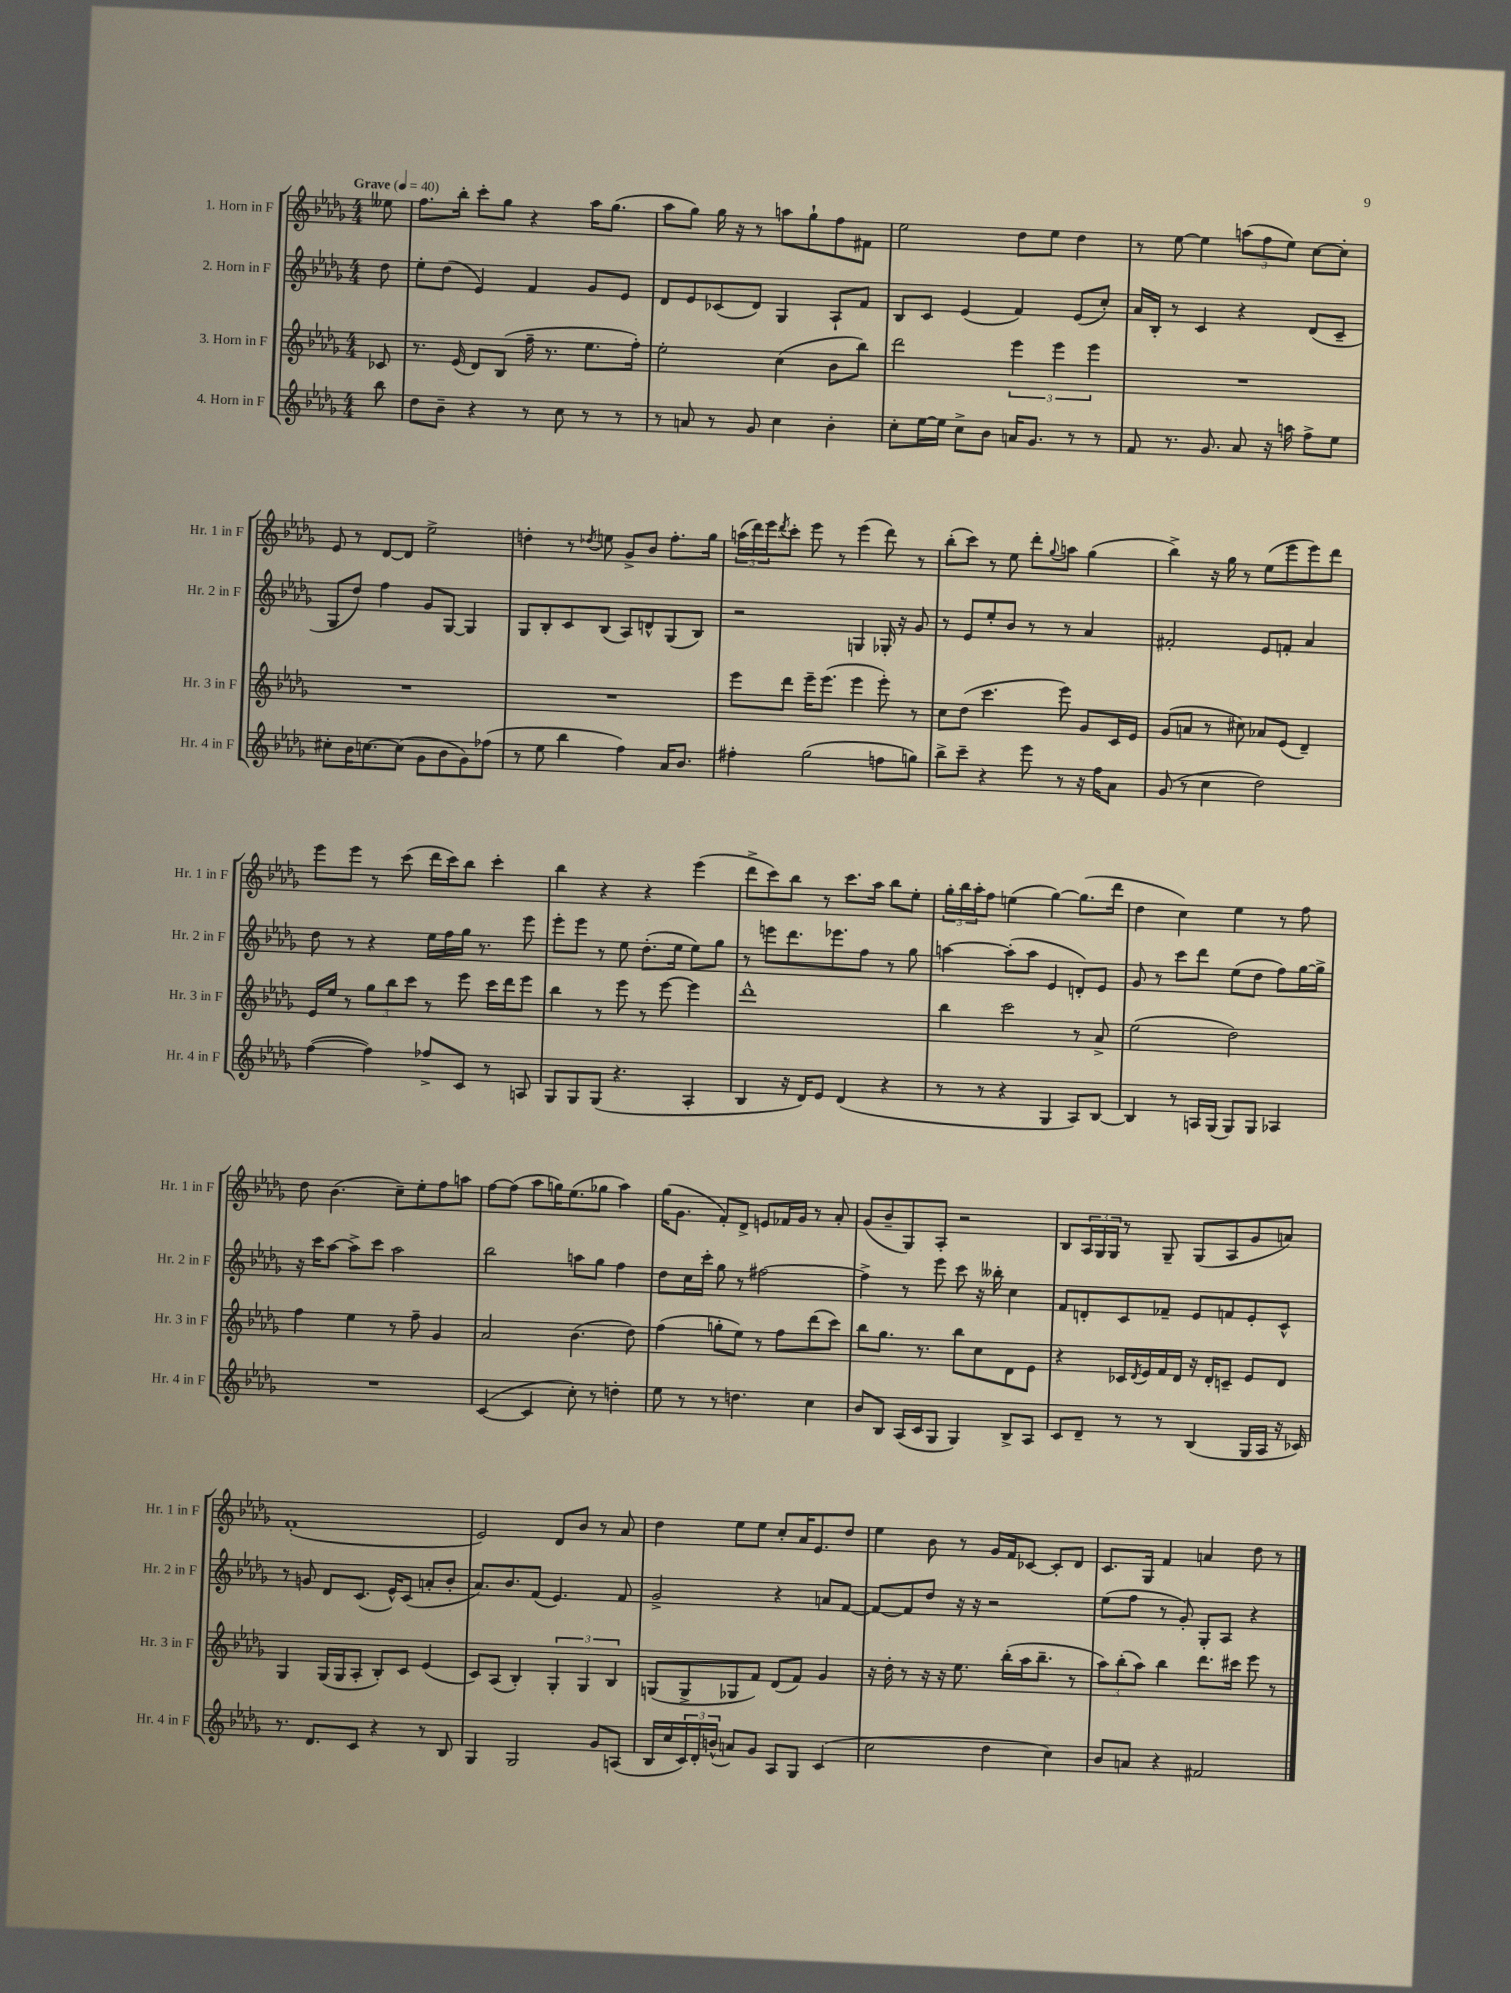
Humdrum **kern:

**kern	**kern	**kern	**kern
*staff4	*staff3	*staff2	*staff1
*clefG2	*clefG2	*clefG2	*clefG2
*k[b-e-a-d-g-]	*k[b-e-a-d-g-]	*k[b-e-a-d-g-]	*k[b-e-a-d-g-]
*M4/4	*M4/4	*M4/4	*M4/4
*MM40	*MM40	*MM40	*MM40
8bb-	8c-	8dd-	8ee--
=	=	=	=
8dd-	8.r	8ee-'	8.ff
8b-~	.	(8dd-	.
.	(16e-	.	16bb-'
4r	8d-)	4e-)	8ccc'
.	(8B-	.	8gg-
8r	16ff~	4f	4r
.	8.r	.	.
8cc	.	.	.
8r	8.ee-	8g-	16aa-
.	.	.	(8.gg-
8r	.	8e-	.
.	16ff')	.	.
=	=	=	=
8r	2ee-'	8d-	8aa-
8a	.	8e-	8gg-)
8r	.	(8c-	16gg-
.	.	.	16r
8g-	.	8d-)	8r
4cc	(4cc	4G-	8aa
.	.	.	8gg-`
4b-'	8b-	8A-`	8ff
.	8bb-)	8f	8f#
=	=	=	=
8cc'	2ddd-	8B-	2ee-
[16ee-	.	8c	.
16ee-]	.	.	.
8cc^	.	(4e-	.
8b-	.	.	.
16a	6eee-	4f)	8dd-
8.g-	.	.	.
.	.	.	8ee-
.	6eee-	.	.
8r	.	(8e-	4dd-
.	6eee-	.	.
8r	.	8cc')	.
=	=	=	=
8f	1r	16a-	8r
.	.	16B-'	.
8.r	.	8r	[8ee-
.	.	4c	4ee-]
8.g-	.	.	.
8a-	.	4r	(12aa
.	.	.	12ff
16r	.	.	.
.	.	.	12ee-)
16aa	.	.	.
8ff^	.	(8d-	[8cc
8ee-	.	8c~	8cc']
=	=	=	=
8cc#'	1r	8G-	8e-
16b-	.	8dd-)	8r
[8.cc	.	.	.
.	.	4ff	[8d-
(8cc]	.	.	8d-]
8g-	.	8g-	2ee-^
8b-	.	[8G-	.
8g-)	.	4G-]	.
(8ff-	.	.	.
=	=	=	=
8r	1r	8G-	4dd'
8ee-	.	8B-'	.
4bb-	.	8c	8r
.	.	.	8qdd-
.	.	(8B-	8ee
4ff)	.	8A-)	8g-^
.	.	8d^^	8b-
16a-	.	(8G-	8.ff'
8.b-	.	.	.
.	.	8B-)	.
.	.	.	16gg-
=	=	=	=
4ff#'	8eee-	2r	(24aa
.	.	.	24ddd-)
.	.	.	24eee-
.	.	.	8qddd-
.	8ddd-	.	8ccc'
(2gg-	16eee-~	.	8eee-
.	(8.eee-	.	.
.	.	.	8r
.	4eee-	4G	(4eee-
8ff	8eee-')	16G-'	8ddd-)
.	.	16r	.
8gg)	8r	8g-	8r
=	=	=	=
8bb-^	8cc	8r	(8bb-'
8ccc~	(8dd-	8e-	8ccc)
4r	4.ccc	8ee-'	8r
.	.	8b-	8ee-
8eee-	.	8r	8ddd-'
.	.	.	8qqgg-
8r	8eee-)	8r	8aa
16r	8g-	4a-	(4gg-
16ff	.	.	.
8a-	16c	.	.
.	16e-	.	.
=	=	=	=
(8g-	(8g-	2f#'	4bb-^)
8r	8a	.	.
4cc	8r	.	16r
.	.	.	16gg-
.	8cc#)	.	8r
2dd-)	8a-	8e-	(8ee-
.	(8e-	8f'	8eee-
.	4d-~)	4a-	8eee-)
.	.	.	8ddd-
=	=	=	=
([4ff	16e-	8dd-	8eee-
.	16ee-	.	.
.	8r	8r	8eee-
4ff])	12gg-	4r	8r
.	12bb-	.	.
.	.	.	(8ccc
.	12ccc	.	.
8ff-^	8r	16ee-	16ddd-
.	.	16ff	16ccc)
8c	8eee-	16gg-	8bb-
.	.	8.r	.
8r	16ccc	.	4ccc'
.	16ddd-	.	.
8A	8eee-	8eee-	.
=	=	=	=
8G-	4bb-	8eee-'	4bb-
8G-	.	8eee-	.
(8G-	8r	8r	4r
4.r	8eee-	8ee-	.
.	8r	(8.dd-'	4r
.	[8eee-	.	.
.	.	16ee-	.
4A-'	4eee-]	8ee-)	(4eee-
.	.	8gg-	.
=	=	=	=
4B-	1ddd-^^	8r	8ddd-^
.	.	8eee	8ccc)
16r	.	8.ddd-	8bb-
16d-)	.	.	.
8e-	.	.	8r
.	.	8.eee-	.
(4d-	.	.	8.ccc
.	.	8ff	.
.	.	.	16aa-
4r	.	8r	8bb-
.	.	8gg-	8ee-'
=	=	=	=
8r	4bb-	[4aa	24gg-'
.	.	.	24bb-
.	.	.	24aa-'
8r	.	.	8ff
4r	2ccc	(8aa']	(4ee
.	.	8aa	.
4G-	.	4e-	[4gg-)
8A-)	8r	8d')	(8.gg-]
[8B-	8a-^	8e-	.
.	.	.	16ddd-
=	=	=	=
4B-]	(2ee-	8g-	4dd-
.	.	8r	.
8r	.	8ccc	4cc)
16A	.	8ddd-	.
(16G-	.	.	.
8G-)	2dd-)	(8ee-	4ee-
8G-	.	8dd-	.
4A-	.	8ff)	8r
.	.	[16gg-	8ff
.	.	16gg-^]	.
=	=	=	=
1r	4ff	16r	8dd-
.	.	16ccc	.
.	.	[8aa-	(4.b-
.	4ee-	8aa-^]	.
.	.	8ccc	.
.	8r	2aa-	8cc~)
.	8ff~	.	8ee-'
.	4g-	.	8ff
.	.	.	8aa
=	=	=	=
([4c	2a-	2bb-	[8ff
.	.	.	(8ff]
4c]	.	.	8aa-
.	.	.	16gg)
.	.	.	(8.ee-
8cc')	(4.b-	8aa	.
8r	.	8gg-	8gg-
4dd'	.	4ff	4aa-)
.	8dd-)	.	.
=	=	=	=
8ee-	(4ff	8dd-	(16gg-
.	.	.	8.g-
8r	.	16cc	.
.	.	16ccc'	.
8r	8gg'	8gg-	8f')
4.dd	8ee-)	8r	8d-^
.	8r	[2ff#	8e
.	8ff	.	16f-
.	.	.	16g-
4cc	(8ddd-	.	8r
.	8ccc)	.	8a-'
=	=	=	=
8b-	8bb-	4ff#^]	(8g-
8B-	8.gg-	.	8b-~
(16A-	.	8r	8G-)
16c	8.r	.	.
8G-	.	8eee-	8A-'
4G-)	8bb-	8ccc	2r
.	8cc	16r	.
.	.	16bb--'	.
8B-^	8d-	4cc	.
8A-	8e-	.	.
=	=	=	=
8c	4r	8f	8B-
8d-~	.	8d'	24A-
.	.	.	24G-
.	.	.	24G-
8r	16c-	8c	8r
.	8qd-	.	.
.	16e-	.	.
8r	16f	8f-~	8G-~
.	16d-	.	.
(4B-	16r	8e-	(8G-
.	16d-'	.	.
.	8c~	8f	8A-
16G-	8e-	8e-'	8g-
16A-	.	.	.
16r	8d-	8c^^	8a)
16c-)	.	.	.
=	=	=	=
8.r	4G-	8r	(1f'
.	.	8g	.
8.d-	.	.	.
.	(16G-	8d-	.
.	16G-	.	.
8c	8A-'	(8.c	.
4r	8B-')	.	.
.	.	16e-^^)	.
.	8c	(8c	.
8r	(4e-	8a'	.
8B-	.	8b-'	.
=	=	=	=
4G-	8c)	8.a-)	2e-)
.	(8A-	.	.
.	.	8.b-	.
2G-	4B-')	.	.
.	.	(8f	.
.	6G-'	4.e-)	8d-
.	.	.	8b-
.	6G-	.	.
8g-	.	.	8r
.	6B-	.	.
(8A	.	8f	8a-
=	=	=	=
16B-	(8G	2g-^	4dd-
16cc	.	.	.
24c)	8G^	.	.
24d-'	.	.	.
(24b^^	.	.	.
8a)	8G-	.	8ee-
8g-	8f)	.	8ee-
8A-	(8d-	4r	8cc'
8G-	8f)	.	16a-
.	.	.	8.e-
(4c	4g-	8a	.
.	.	[8f	8dd-
=	=	=	=
2cc	16r	8f_	4ee-
.	16dd-'	.	.
.	8r	8f]	.
.	16r	8dd-	8b-
.	16r	.	.
.	8.ee-	16r	8r
.	.	16r	.
4dd-	.	2r	16g-
.	(16bb-'	.	16f
.	16aa-	.	[8c-
.	8.bb-~	.	.
4cc)	.	.	8c-']
.	8r	.	8d-
=	=	=	=
8b-	12aa-)	(8ee-	8.c
.	(12bb-'	.	.
8a	.	8ff	.
.	12aa-)	.	.
.	.	.	16G-
4r	4bb-	8r	4f
.	.	8g-')	.
2f#	8.ddd-	8G-'	4a
.	.	8A-	.
.	16ccc#	.	.
.	8eee-	4r	8dd-
.	8r	.	8r
==	==	==	==
*-	*-	*-	*-
